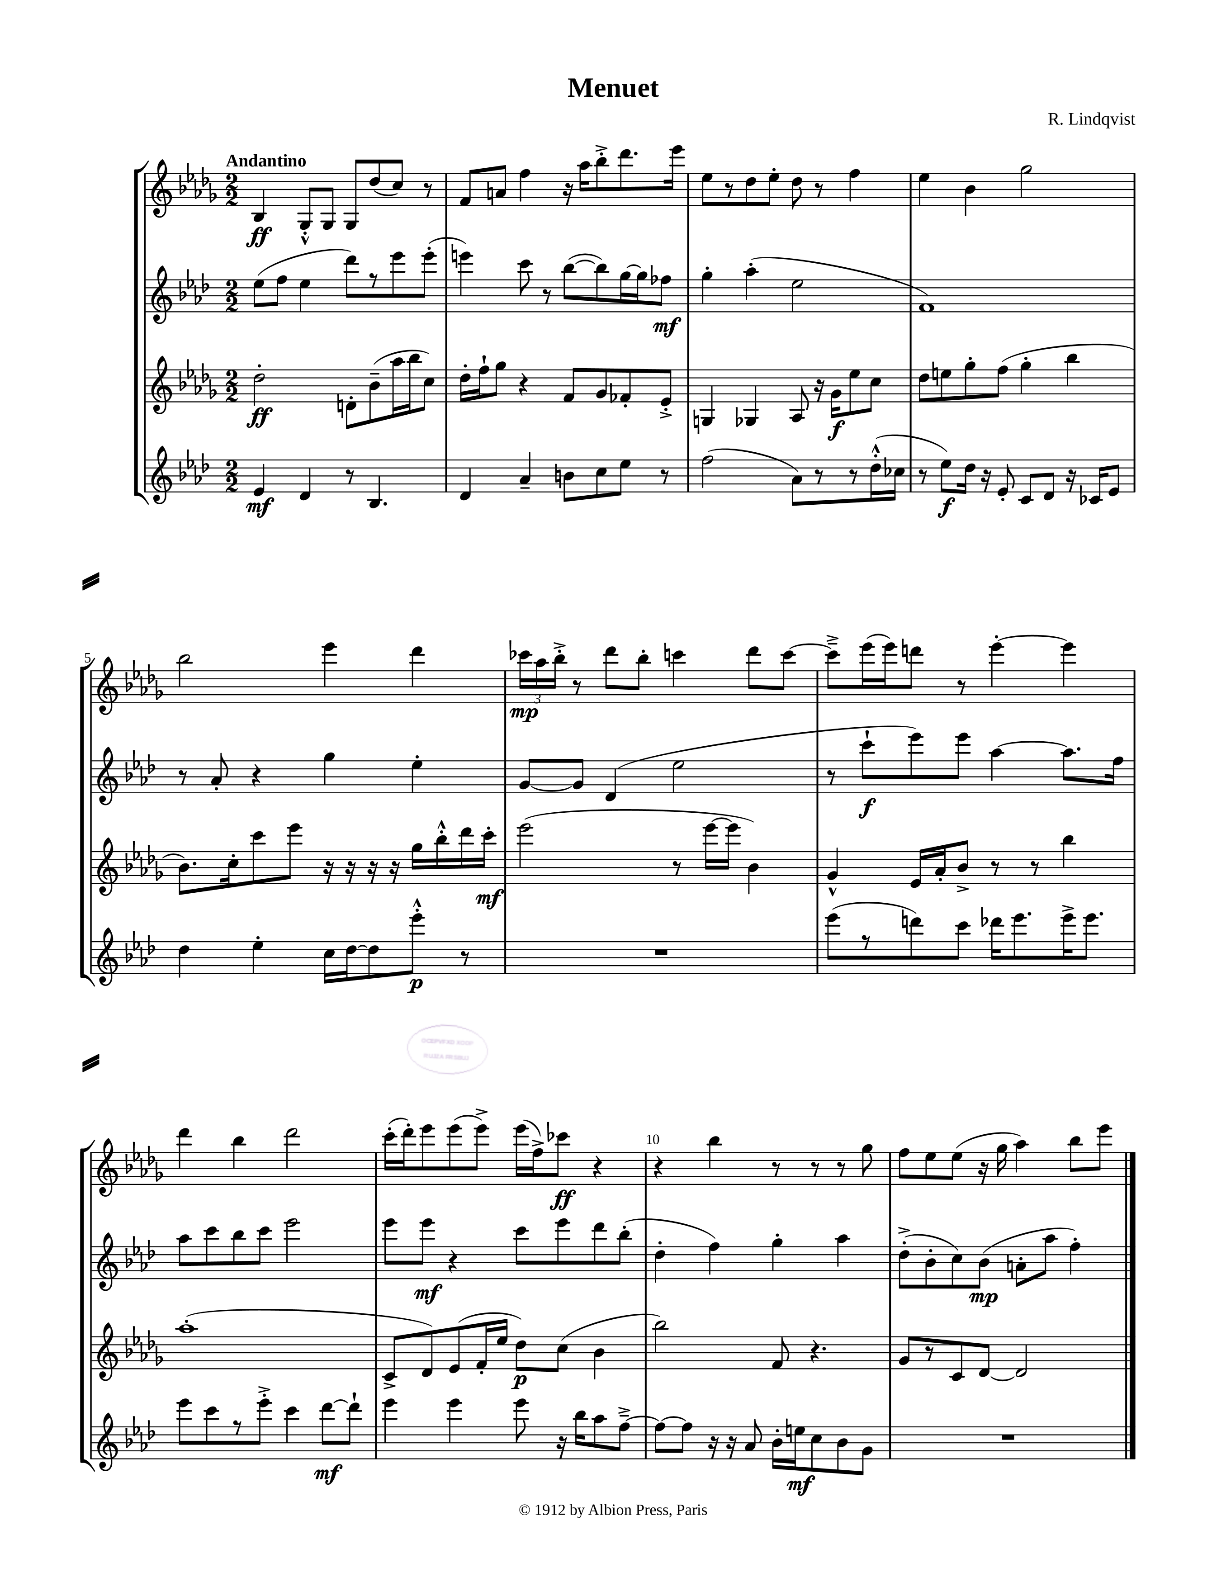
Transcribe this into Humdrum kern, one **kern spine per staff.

**kern	**dynam	**kern	**dynam	**kern	**dynam	**kern	**dynam
*part4	*part4	*part3	*part3	*part2	*part2	*part1	*part1
*staff4	*staff4	*staff3	*staff3	*staff2	*staff2	*staff1	*staff1
*clefG2	*	*clefG2	*	*clefG2	*	*clefG2	*
*k[b-e-a-d-]	*	*k[b-e-a-d-g-]	*	*k[b-e-a-d-]	*	*k[b-e-a-d-g-]	*
*M2/2	*	*M2/2	*	*M2/2	*	*M2/2	*
=1	=1	=1	=1	=1	=1	=1	=1
!	!	!	!	!	!	!LO:TX:a:B:t=Andantino	!
4e-/	mf	2dd-'\	ff	(8ee-\L	.	4B-/	ff
.	.	.	.	8ff\J	.	.	.
4d-/	.	.	.	4ee-\	.	8G-'^^/L	.
.	.	.	.	.	.	8G-/J	.
8r	.	8dn'\L	.	8ddd-\L)	.	8G-/L	.
4.B-/	.	(8b-~\	.	8r	.	(8dd-/	.
.	.	16aa-\L	.	8eee-\	.	8cc/J)	.
.	.	16bb-\J	.	.	.	.	.
.	.	8cc\J)	.	(8eee-'\J	.	8r	.
=2	=2	=2	=2	=2	=2	=2	=2
4d-/	.	16dd-'\LL	.	4eeen\)	.	8f/L	.
.	.	16ff`\J	.	.	.	.	.
.	.	8gg-\J	.	.	.	8an/J	.
4a-~/	.	4r	.	8ccc\	.	4ff\	.
.	.	.	.	8r	.	.	.
8bn\L	.	8f/L	.	([8bb-\L	.	16r	.
.	.	.	.	.	.	16aa-\KL	.
8cc\	.	8g-/	.	8bb-\])	.	8bb-'^\	.
8ee-\J	.	8f-X'/	.	[16gg\L	.	8.ddd-\	.
.	.	.	.	16gg\J]	.	.	.
8r	.	8e-'^/J	.	8ff-X\J	mf	.	.
.	.	.	.	.	.	16eee-\Jk	.
=3	=3	=3	=3	=3	=3	=3	=3
(2ff\	.	4Gn/	.	4gg'\	.	8ee-\L	.
.	.	.	.	.	.	8r	.
.	.	4G-X/	.	(4aa-'\	.	8dd-\	.
.	.	.	.	.	.	8ee-'\J	.
8a-\L)	.	8A-/	.	2ee-\	.	8dd-\	.
8r	.	16r	.	.	.	8r	.
.	.	16g-\KL	f	.	.	.	.
8r	.	8ee-\	.	.	.	4ff\	.
(16dd-'^^\L	.	8cc\J	.	.	.	.	.
16cc-X\JJ	.	.	.	.	.	.	.
=4	=4	=4	=4	=4	=4	=4	=4
8r	.	8dd-\L	.	1f)	.	4ee-\	.
8ee-\L)	f	8een\	.	.	.	.	.
16dd-\Jk	.	8gg-'\	.	.	.	4b-\	.
16r	.	.	.	.	.	.	.
8e-'/	.	(8ff\J	.	.	.	.	.
8c/L	.	4gg-'\	.	.	.	2gg-\	.
8d-/J	.	.	.	.	.	.	.
16r	.	4bb-\	.	.	.	.	.
16c-X/KL	.	.	.	.	.	.	.
8e-/J	.	.	.	.	.	.	.
!!LO:LB:g=z
=5	=5	=5	=5	=5	=5	=5	=5
4dd-\	.	8.b-\L)	.	8r	.	2bb-\	.
.	.	.	.	8a-'/	.	.	.
.	.	16cc'\k	.	.	.	.	.
4ee-'\	.	8ccc\	.	4r	.	.	.
.	.	8eee-\J	.	.	.	.	.
16cc\LL	.	16r	.	4gg\	.	4eee-\	.
[16dd-\J	.	16r	.	.	.	.	.
8dd-\]	.	16r	.	.	.	.	.
.	.	16r	.	.	.	.	.
8eee-'^^\J	p	16gg-\LL	.	4ee-'\	.	4ddd-\	.
.	.	16bb-'^^\	.	.	.	.	.
8r	.	16ddd-\	.	.	.	.	.
.	.	16ccc'\JJ	mf	.	.	.	.
=6	=6	=6	=6	=6	=6	=6	=6
1r	.	(2eee-\	.	[8g/L	.	24ccc-X\LL	mp
.	.	.	.	.	.	24aa-\	.
.	.	.	.	.	.	24bb-'^\JJ	.
.	.	.	.	8g/J]	.	8r	.
.	.	.	.	(4d-/	.	8ddd-\L	.
.	.	.	.	.	.	8bb-'\J	.
.	.	8r	.	2ee-\	.	4cccn\	.
.	.	[16eee-\LL	.	.	.	.	.
.	.	16eee-\JJ]	.	.	.	.	.
.	.	4b-\)	.	.	.	8ddd-\L	.
.	.	.	.	.	.	[8ccc\J	.
=7	=7	=7	=7	=7	=7	=7	=7
(8eee-\L	.	4g-^^/	.	8r	.	8ccc~^\L]	.
8r	.	.	.	8ccc`\L	f	(16eee-\L	.
.	.	.	.	.	.	16eee-\J)	.
8dddn\)	.	16e-/LL	.	8eee-\)	.	8dddn\J	.
.	.	16a-'/J	.	.	.	.	.
8ccc\J	.	8b-^/J	.	8eee-\J	.	8r	.
16ddd-X\KL	.	8r	.	[4aa-\	.	[4eee-'\	.
8.eee-\	.	.	.	.	.	.	.
.	.	8r	.	.	.	.	.
16eee-^\K	.	4bb-\	.	8.aa-\L]	.	4eee-\]	.
8.eee-\J	.	.	.	.	.	.	.
.	.	.	.	16ff\Jk	.	.	.
!!LO:LB:g=z
=8	=8	=8	=8	=8	=8	=8	=8
8eee-\L	.	(1aa-'	.	8aa-\L	.	4ddd-\	.
8ccc\	.	.	.	8ccc\	.	.	.
8r	.	.	.	8bb-\	.	4bb-\	.
8eee-'^\J	.	.	.	8ccc\J	.	.	.
4ccc\	.	.	.	2eee-\	.	2ddd-\	.
[8ddd-\L	mf	.	.	.	.	.	.
8ddd-`\J]	.	.	.	.	.	.	.
=9	=9	=9	=9	=9	=9	=9	=9
4eee-\	.	8c^/L	.	8eee-\L	.	(16ccc'\LL	.
.	.	.	.	.	.	16ddd-'\J)	.
.	.	8d-/)	.	8eee-\J	mf	8eee-\	.
4eee-\	.	(8e-/	.	4r	.	(8eee-\	.
.	.	16f'/L	.	.	.	8eee-^\J)	.
.	.	16ee-/JJ	.	.	.	.	.
8eee-\	.	8dd-\L)	p	8ccc\L	.	(16eee-\LL	.
.	.	.	.	.	.	16ff^\J)	.
16r	.	(8cc\J	.	8eee-\	.	8ccc-X\J	ff
16bb-\KL	.	.	.	.	.	.	.
8aa-\	.	4b-\	.	8ddd-\	.	4r	.
[8ff~^\J	.	.	.	(8bb-'\J	.	.	.
=10	=10	=10	=10	=10	=10	=10	=10
8ff\L_	.	2bb-\)	.	4dd-'\	.	4r	.
8ff\J]	.	.	.	.	.	.	.
16r	.	.	.	4ff\)	.	4bb-\	.
16r	.	.	.	.	.	.	.
8a-/	.	.	.	.	.	.	.
16b-'\LL	.	8f/	.	4gg'\	.	8r	.
16een\J	mf	.	.	.	.	.	.
8cc\	.	4.r	.	.	.	8r	.
8b-\	.	.	.	4aa-\	.	8r	.
8g\J	.	.	.	.	.	8gg-\	.
=11	=11	=11	=11	=11	=11	=11	=11
1r	.	8g-/L	.	(8dd-'^\L	.	8ff\L	.
.	.	8r	.	8b-'\	.	8ee-\	.
.	.	8c/	.	8cc\)	.	(8ee-\J	.
.	.	[8d-/J	.	(8b-\J	mp	16r	.
.	.	.	.	.	.	16gg-\	.
.	.	2d-/]	.	8an'\L	.	4aa-\)	.
.	.	.	.	8aa-\J	.	.	.
.	.	.	.	4ff'\)	.	8bb-\L	.
.	.	.	.	.	.	8eee-\J	.
==	==	==	==	==	==	==	==
*-	*-	*-	*-	*-	*-	*-	*-
